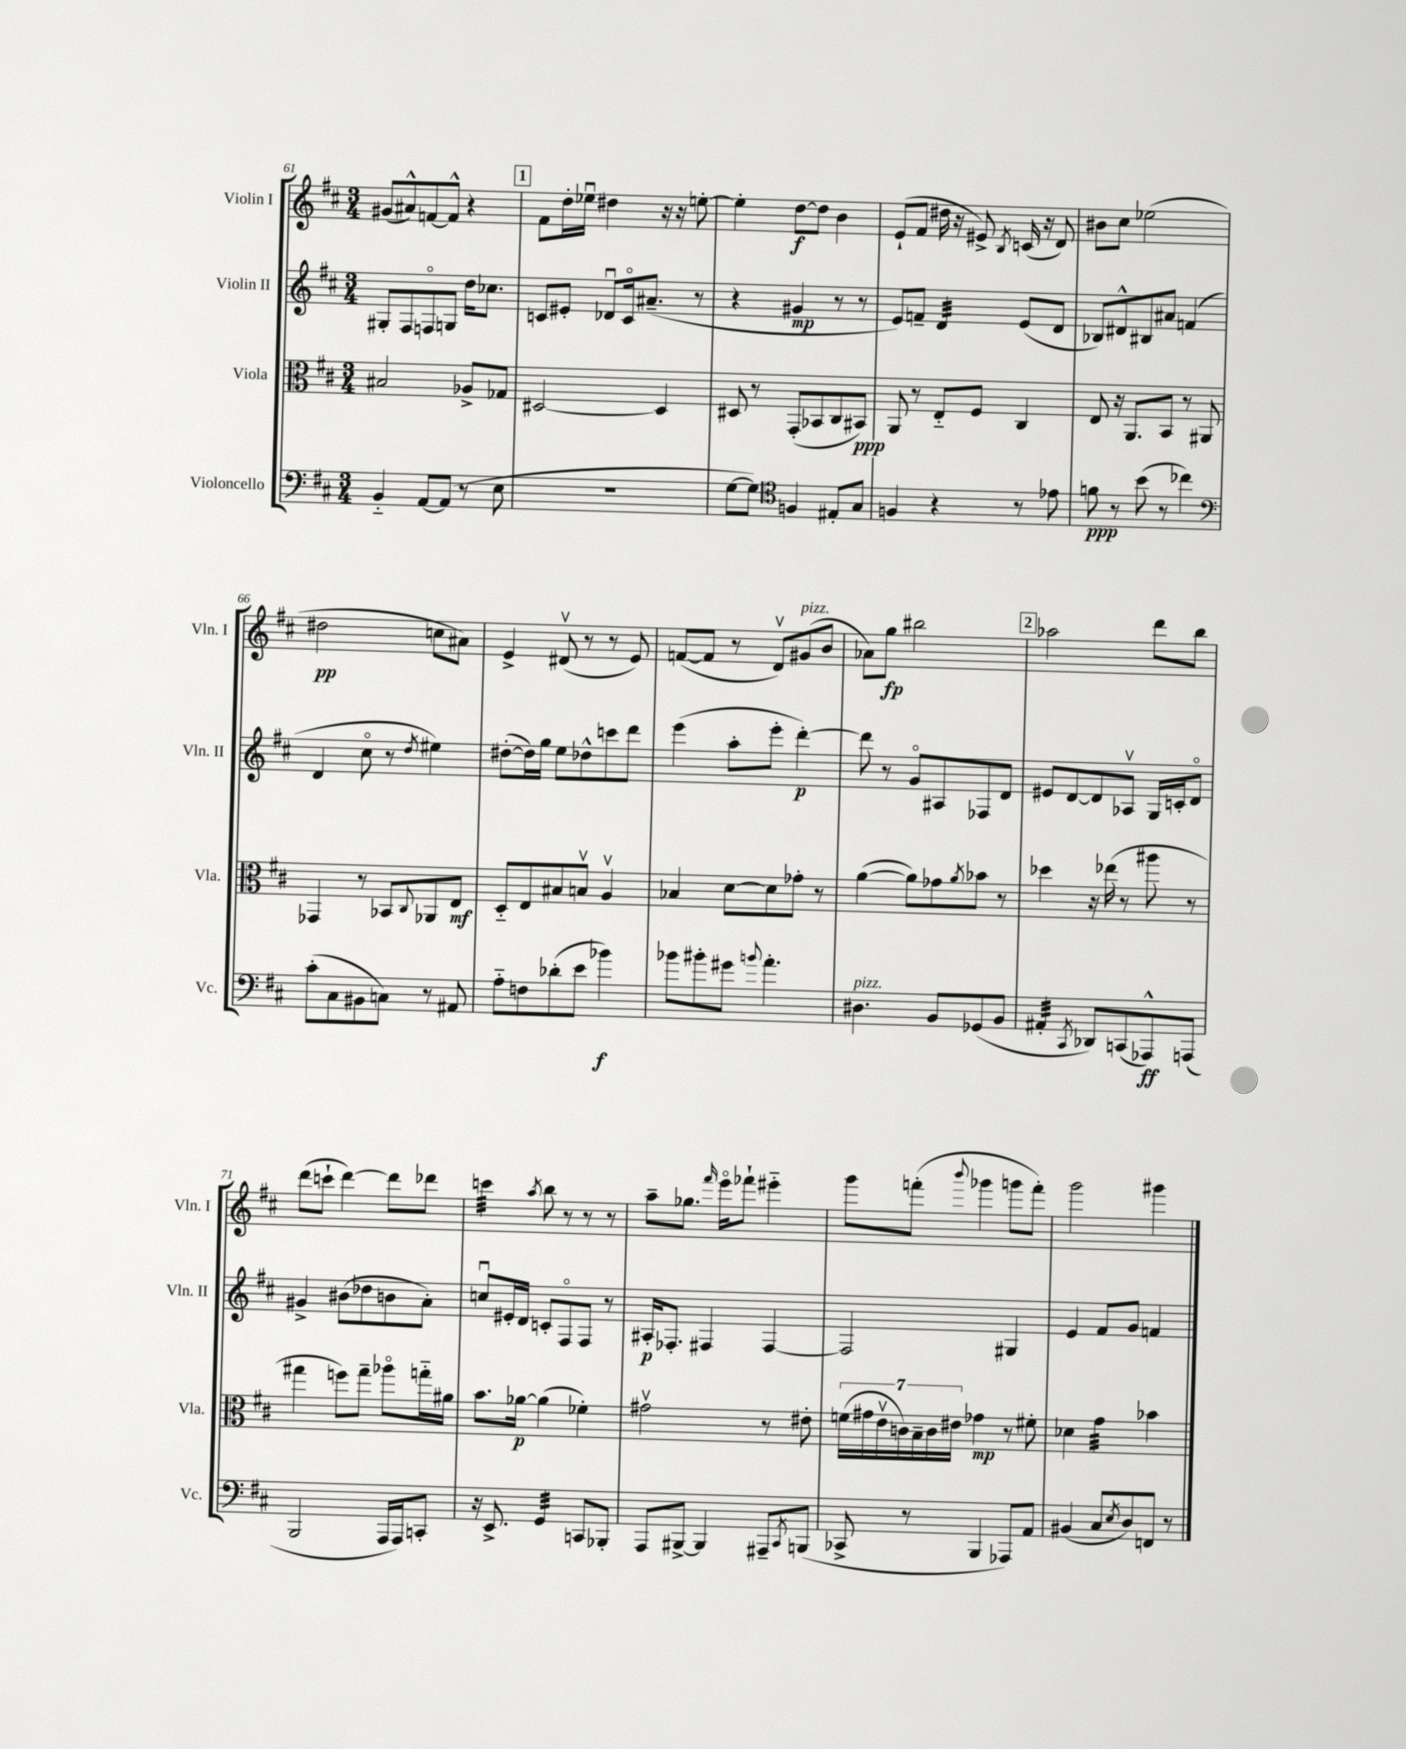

**kern	**kern	**kern	**kern
*staff4	*staff3	*staff2	*staff1
*clefF4	*clefC3	*clefG2	*clefG2
*k[f#c#]	*k[f#c#]	*k[f#c#]	*k[f#c#]
*M3/4	*M3/4	*M3/4	*M3/4
4BB'~	2B#	8G#'	(8g#
.	.	8F#	8a#^^)
[8AA	.	8Fo	[8f
(8AA]	.	8G	8f^^]
8r	8A-^	16dd	4r
.	.	8.cc-	.
8E	8G-	.	.
=	=	=	=
2.r	[2D#	8c	8f#
.	.	8e#'	16dd'
.	.	.	16ee-u
.	.	8d-u	4dd#
.	.	16co	.
.	.	(8.a#~	.
.	4D#]	.	16r
.	.	.	16r
.	.	8r	[8ee'
=	=	=	=
[8G	8D#	4r	4ee']
8G])	8r	.	.
*clefC4	*	*	*
4F	(8GG'	4g#	[8dd
.	8BB-	.	8dd]
8E#'	8C#	8r	4b
8G	8BB#)	8r	.
=	=	=	=
4F	8AA	8e)	(8e`
.	8r	8f~	8f#
4r	8E'~	4d	16dd#
.	.	.	16r
.	8F#	.	8e#^)
.	.	.	8qB
8r	4C#	(8e	(16c
.	.	.	16r
8e-	.	8d	8d)
=	=	=	=
8f	8E	8B-)	8b#
8r	16r	8d#^^	8cc#
.	8.AA	.	.
(8b	.	8B#	(2ee-
8r	8BB	8a#	.
4cc-)	8r	(4f	.
.	8AA#	.	.
=	=	=	=
*clefF4	*	*	*
(8c#'	4GG-	4d	2dd#
8C#	.	.	.
8BB#	8r	8cc#o	.
8C)	8BB-	8r	.
.	8qqC#	8qdd	.
8r	8AA-	4ee#)	8cc
8AA#	8E	.	8a#)
=	=	=	=
8A'~	8D'~	([8dd#'	4e^
8F	8E	16dd#])	.
.	.	16gg	.
(8d-'	8B#	8ee	(8d#v
8e	8Bv	8dd-^^	8r
4b-)	4Av	8ccc	8r
.	.	8ddd	8e)
=	=	=	=
8b-	4B-	(4eee	([8f
8b#'	.	.	8f]
8g#	[8d	8aa'	8r
8qqb	.	.	.
4.a'	8d]	8eee'	8dv)
.	8g-'	[4ddd')	(8g#
.	8r	.	8b
=	=	=	=
4.D#	([4a	8ddd]	8a-)
.	.	8r	8gg
.	8a])	8go	2bb#
8BB	8g-	8A#	.
.	8qa	.	.
(8GG-	8b-	8F-	.
8BB	8r	8d	.
=	=	=	=
4AA#'	4dd-	8e#	2aa-
.	.	[8d	.
8qCC#	.	.	.
8DD-)	16r	8d]	.
.	(16ee-	.	.
(8CC	8r	8A-v	.
8AAA-^^)	8aa#	16G	8ddd
.	.	16c'	.
(8AAA	8r	8do	8bb
=	=	=	=
2BBB	4gg#	4g#^	(8ddd
.	.	.	8ccc`
.	8ff)	(8b#	[4ddd)
.	8gg#~	8dd-	.
16AAA	8aa-o	8b	8ddd]
16AAA)	.	.	.
8CC'	16gg'~	8a')	8ddd-
.	16a#	.	.
=	=	=	=
16r	8.b	8ccu	4ccc
8.EE^	.	.	.
.	.	16e#'	.
.	[16a-	16d	.
.	.	.	8qaa
4GG	(4a-]	8c'	8bb
.	.	8F#o	8r
8CC	4f-')	8F#	8r
8BBB-'	.	8r	8r
=	=	=	=
8AAA	2g#v	16A#'	8aa~
.	.	8.F-'	.
[8BBB#^	.	.	8.gg-
4BBB#]	.	4F#	.
.	.	.	16qqfff#
.	.	.	16eeeo
.	.	.	8fff-`
8AAA#~	8r	[4F#	4eee#'~
8qCC#	.	.	.
(8BBB	8e#'	.	.
=	=	=	=
8CC-^	(28f	2F#]	8ggg
.	28g#	.	.
.	28ev	.	.
.	28c)	.	.
8r	.	.	(8fff'
.	28B~	.	.
.	28c	.	.
.	28e#	.	.
.	.	.	8qqbbb
4BBB	4g-	.	4ggg-
8AAA-)	8r	4G#	8ggg
8AA	8f#'	.	8fff')
=	=	=	=
(4BB#	4d-	4e	2ggg
8C#	4g	8f#	.
8qE	.	.	.
8D)	.	8g	.
8FF	4b-	4f	4ggg#
8r	.	.	.
==	==	==	==
*-	*-	*-	*-
